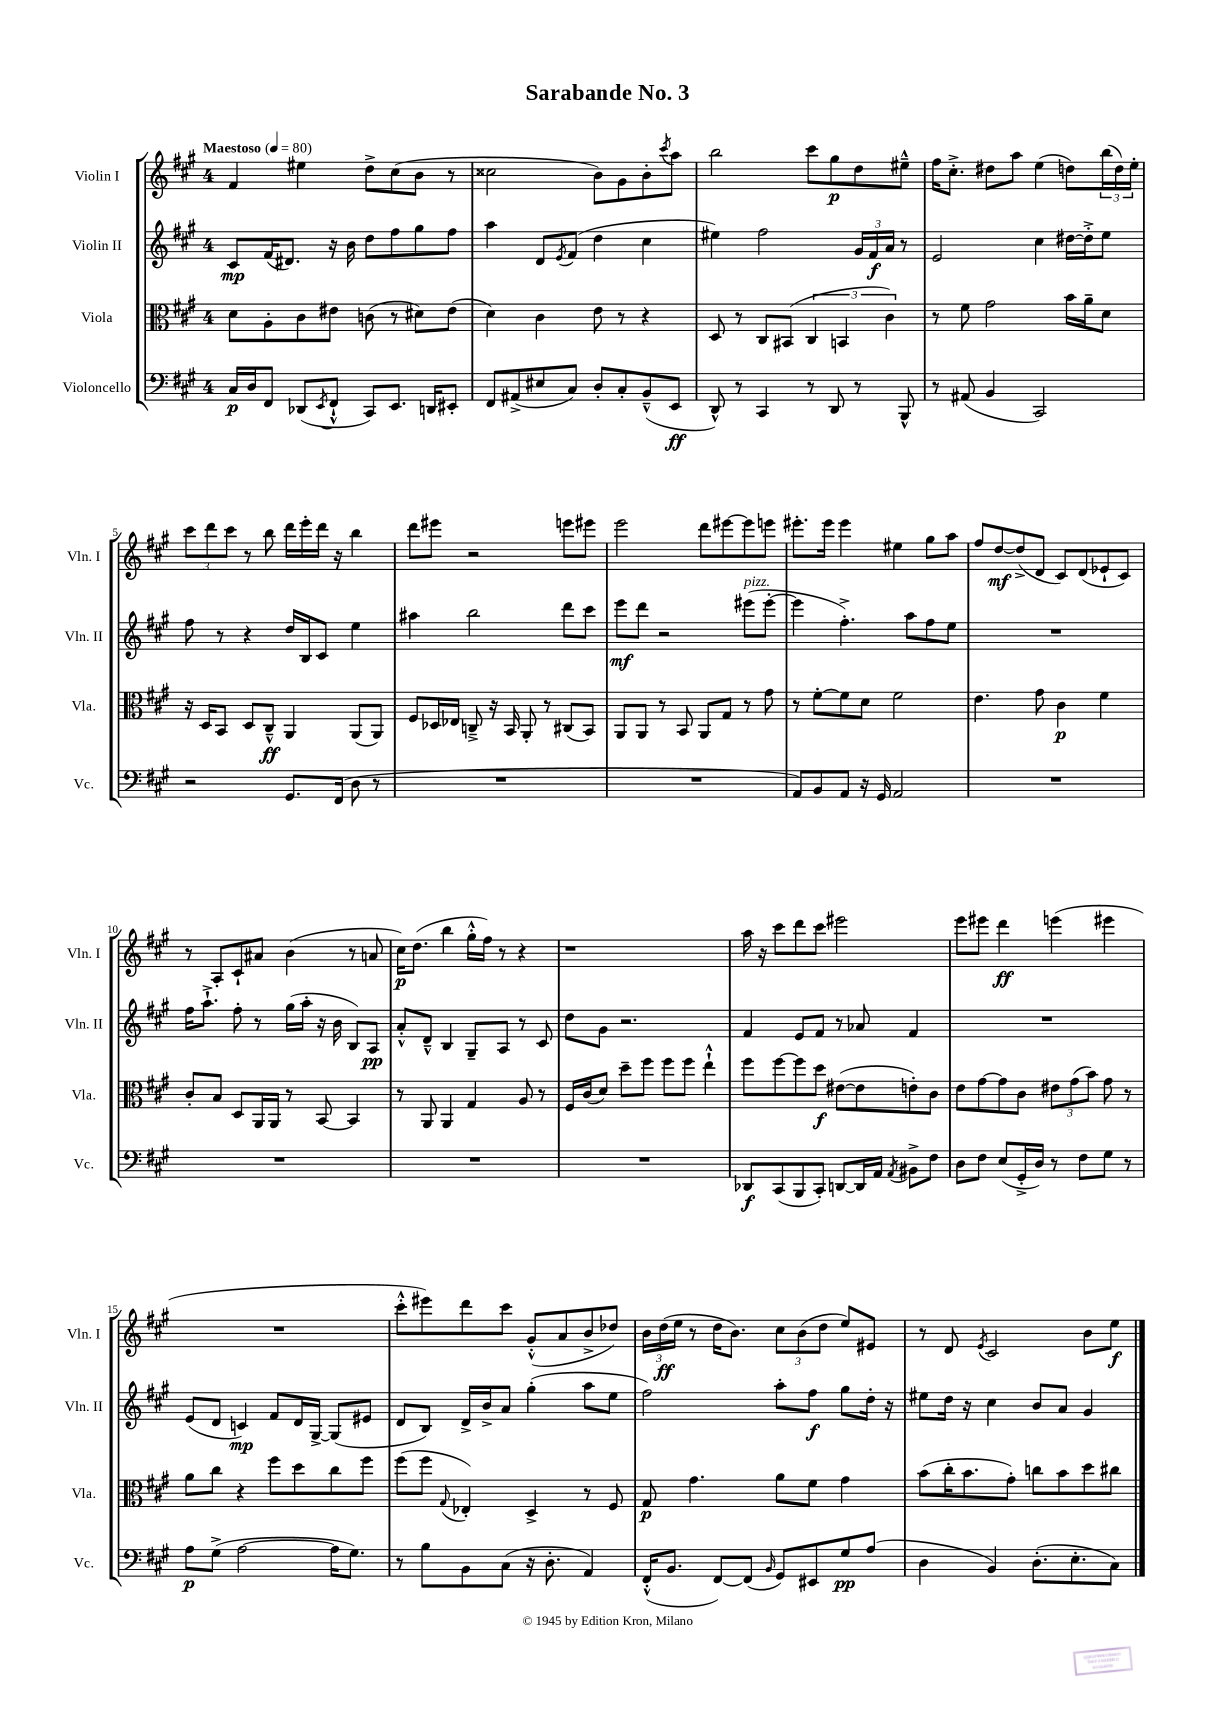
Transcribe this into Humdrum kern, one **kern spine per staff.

**kern	**kern	**kern	**kern
*staff4	*staff3	*staff2	*staff1
*clefF4	*clefC3	*clefG2	*clefG2
*k[f#c#g#]	*k[f#c#g#]	*k[f#c#g#]	*k[f#c#g#]
*M4/4	*M4/4	*M4/4	*M4/4
*MM80	*MM80	*MM80	*MM80
16C#/LL	8d\L	8c#/L	4f#/
16D/J	.	.	.
8FF#/J	8A'\	(16f#/K	.
.	.	8.d#/J)	.
(8DD-/L	8c#\	.	4ee#\
8qEE/	.	.	.
8FF#`^^/J	8e#\J	16r	.
.	.	16b\	.
8CC#/L)	(8c\	8dd\L	8dd^\L
8.EE/J	8r	8ff#\	(8cc#\
.	8d#\L)	8gg#\	8b\J
16DD/LK	.	.	.
8EE#'/J	(8e#\J	8ff#\J	8r
=	=	=	=
8FF#/L	4d\)	4aa\	2cc##\
(8AA#^/	.	.	.
8E#/	4c#\	8d/L	.
.	.	8qe/	.
8C#/J)	.	(8f#/J	.
8D'/L	8e\	4dd\	8b\L)
8C#'/	8r	.	8g#\
(8BB~^^/	4r	4cc#\	8b'\
.	.	.	8qccc#/
8EE/J	.	.	8aa\J
=	=	=	=
8DD^^/)	8D/	4ee#\)	2bb\
8r	8r	.	.
4CC#/	8C#/L	2ff#\	.
.	(8BB#/J	.	.
8r	6C#/	.	8ccc#\L
8DD/	.	.	8gg#\
.	6BB/	.	.
8r	.	24g#/LL	8dd\
.	.	24f#/	.
.	6c#\)	24a/JJ	.
8BBB^^/	.	8r	8ee#~^^\J
=	=	=	=
8r	8r	2e/	16ff#\LK
.	.	.	8.cc#'^\J
(8AA#/	8f#\	.	.
4BB/	2g#\	.	8dd#\L
.	.	.	8aa\J
2CC#/)	.	4cc#\	(4ee\
.	16b\LL	[16dd#\LL	8dd\L)
.	16a~\J	16dd#'^\]J	.
.	8d\J	8ee\J	(24bb\L
.	.	.	24dd\)
.	.	.	24ee'\JJ
=	=	=	=
2r	16r	8ff#\	12ccc#\L
.	16D/LK	.	.
.	.	.	12ddd\
.	8BB/J	8r	.
.	.	.	12ccc#\J
.	8D/L	4r	8r
.	8C#~^^/J	.	8bb\
8.GG#/L	4AA/	16dd/LL	16ddd\LL
.	.	16B/J	16eee'\
.	.	8c#/J	16ddd\JJ
(16FF#/Jk	.	.	16r
8D\	(8AA/L	4ee\	4bb\
8r	8AA/J)	.	.
=	=	=	=
1r	8F#/L	4aa#\	8ddd\L
.	16D-/L	.	8eee#\J
.	16E-/JJ	.	.
.	8C~^/	2bb\	2r
.	16r	.	.
.	16BB/	.	.
.	8AA'/	.	.
.	8r	.	.
.	(8C#/L	8ddd\L	8eee\L
.	8BB/J)	8ccc#\J	8eee#\J
=	=	=	=
1r	8AA/L	8eee\L	2eee\
.	8AA/J	8ddd\J	.
.	8r	2r	.
.	8BB/	.	.
.	8AA/L	.	8ddd\L
.	8G#/J	.	[8eee#\
.	8r	(8eee#\L	8eee#\]
.	8g#\	[8eee#'\J	8eee\J
=	=	=	=
8AA/L)	8r	4eee#\]	8.eee#'\L
8BB/	[8f#'\L	.	.
.	.	.	16eee#\Jk
8AA/J	8f#\]	4.ff#'^\)	4eee#\
16r	8d\J	.	.
16GG#/	.	.	.
2AA/	2f#\	.	4ee#\
.	.	8aa\L	.
.	.	8ff#\	8gg#\L
.	.	8ee\J	8aa\J
=	=	=	=
1r	4.e\	1r	8ff#/L
.	.	.	[8dd/
.	.	.	(8dd^/]
.	8g#\	.	8d/J
.	4c#\	.	8c#/L)
.	.	.	(8d/
.	4f#\	.	8e-`/
.	.	.	8c#/J)
=	=	=	=
1r	8c#'/L	16ff#\LK	8r
.	.	8.aa`^\J	.
.	8B/J	.	8A'/L
.	8D/L	8ff#'\	8c#`/
.	16AA/L	8r	8a#/J
.	16AA/JJ	.	.
.	8r	(16gg#\LL	(4b\
.	.	16aa'\JJ	.
.	[8BB/	16r	.
.	.	16b\	.
.	4BB/]	8B/L)	8r
.	.	8A/J	8a/
=	=	=	=
1r	8r	8a'^^/L	16cc#\LK)
.	.	.	(8.dd\J
.	8AA/	8d~^^/J	.
.	4AA/	4B/	4bb\
.	4G#/	8G#~/L	16gg#'^^\LL
.	.	.	16ff#\JJ)
.	.	8A/J	8r
.	8A/	8r	4r
.	8r	8c#/	.
=	=	=	=
1r	16F#/LL	8dd\L	1r
.	(16c#/J	.	.
.	8d/J)	8g#\J	.
.	8dd~\L	2.r	.
.	8ff#\J	.	.
.	8ff#\L	.	.
.	8ff#\J	.	.
.	4ee`^^\	.	.
=	=	=	=
8DD-/L	8ff#\L	4f#/	16aa\
.	.	.	16r
(8CC#/	[8ff#\	.	8ccc#\L
8BBB/	8ff#\]	8e/L	8ddd\
8CC#'/J)	8dd\J	8f#/J	8ccc#\J
[8DD/L	([8e#\L	8r	2eee#\
16DD/]L	8e#\]	8a-/	.
16AA/JJ	.	.	.
8qAA/	.	.	.
8BB#^\L	8e'\)	4f#/	.
8F#\J	8c#\J	.	.
=	=	=	=
8D\L	8e\L	1r	8eee\L
8F#\J	[8g#\	.	8eee#\J
(8E/L	8g#\]	.	4ddd\
16GG#'^/L	8c#\J	.	.
16D/JJ)	.	.	.
8r	12e#\L	.	(4eee\
.	(12g#\	.	.
8F#\L	.	.	.
.	12b\J)	.	.
8G#\J	8g#\	.	4eee#\
8r	8r	.	.
=	=	=	=
8A\L	8a\L	(8e/L	1r
(8G#^\J	8cc#\J	8d/J	.
[2A\	4r	4c/)	.
.	8ff#\L	8f#/L	.
.	8dd\	16d/L	.
.	.	[16G#^/JJ	.
16A\]LK	8cc#\	(8G#/]L	.
8.G#\J)	.	.	.
.	8ff#\J	8e#/J	.
=	=	=	=
8r	(8ff#\L	8d/L	8ccc#'^^\L
8B\L	8ff#\J	8B/J)	8eee#\)
.	8qqG#/	.	.
8BB\	4E-'/)	16d^/LL	8ddd\
.	.	16b^/J	.
(8C#\J	.	8a/J	8ccc#\J
16r	4D^/	(4gg#'\	(8g#'^^/L
8.D'\	.	.	.
.	.	.	8a/
4AA/)	8r	8aa\L	8b^/
.	8F#/	8ee\J	8dd-/J)
=	=	=	=
(16FF#'^^/LK	8G#/	2ff#\)	24b\LL
.	.	.	(24dd\
8.BB/J	.	.	.
.	.	.	24ee\JJ
.	4.g#\	.	8r
[8FF#/L)	.	.	16dd\LK
.	.	.	8.b\J)
(8FF#/]J	.	.	.
16qqBB/	.	.	.
8GG#/L)	8a\L	8aa'\L	12cc#\L
.	.	.	(12b\
8EE#/	8f#\J	8ff#\J	.
.	.	.	12dd\J
8G#/	4g#\	8gg#\L	8ee/L)
(8A/J	.	16dd'\Jk	8e#/J
.	.	16r	.
=	=	=	=
4D\	(8b\L	8ee#\L	8r
.	16cc#'\K	16dd\Jk	8d/
.	8.b\	16r	.
.	.	.	8qe/
4BB/)	.	4cc#\	2c#/
.	8g#'\J)	.	.
(8.D'\L	8cc\L	8b/L	.
.	8b\	8a/J	.
8.E'\	.	.	.
.	8dd\	4g#/	8b\L
8C#\J)	8cc#\J	.	8ee\J
==	==	==	==
*-	*-	*-	*-
